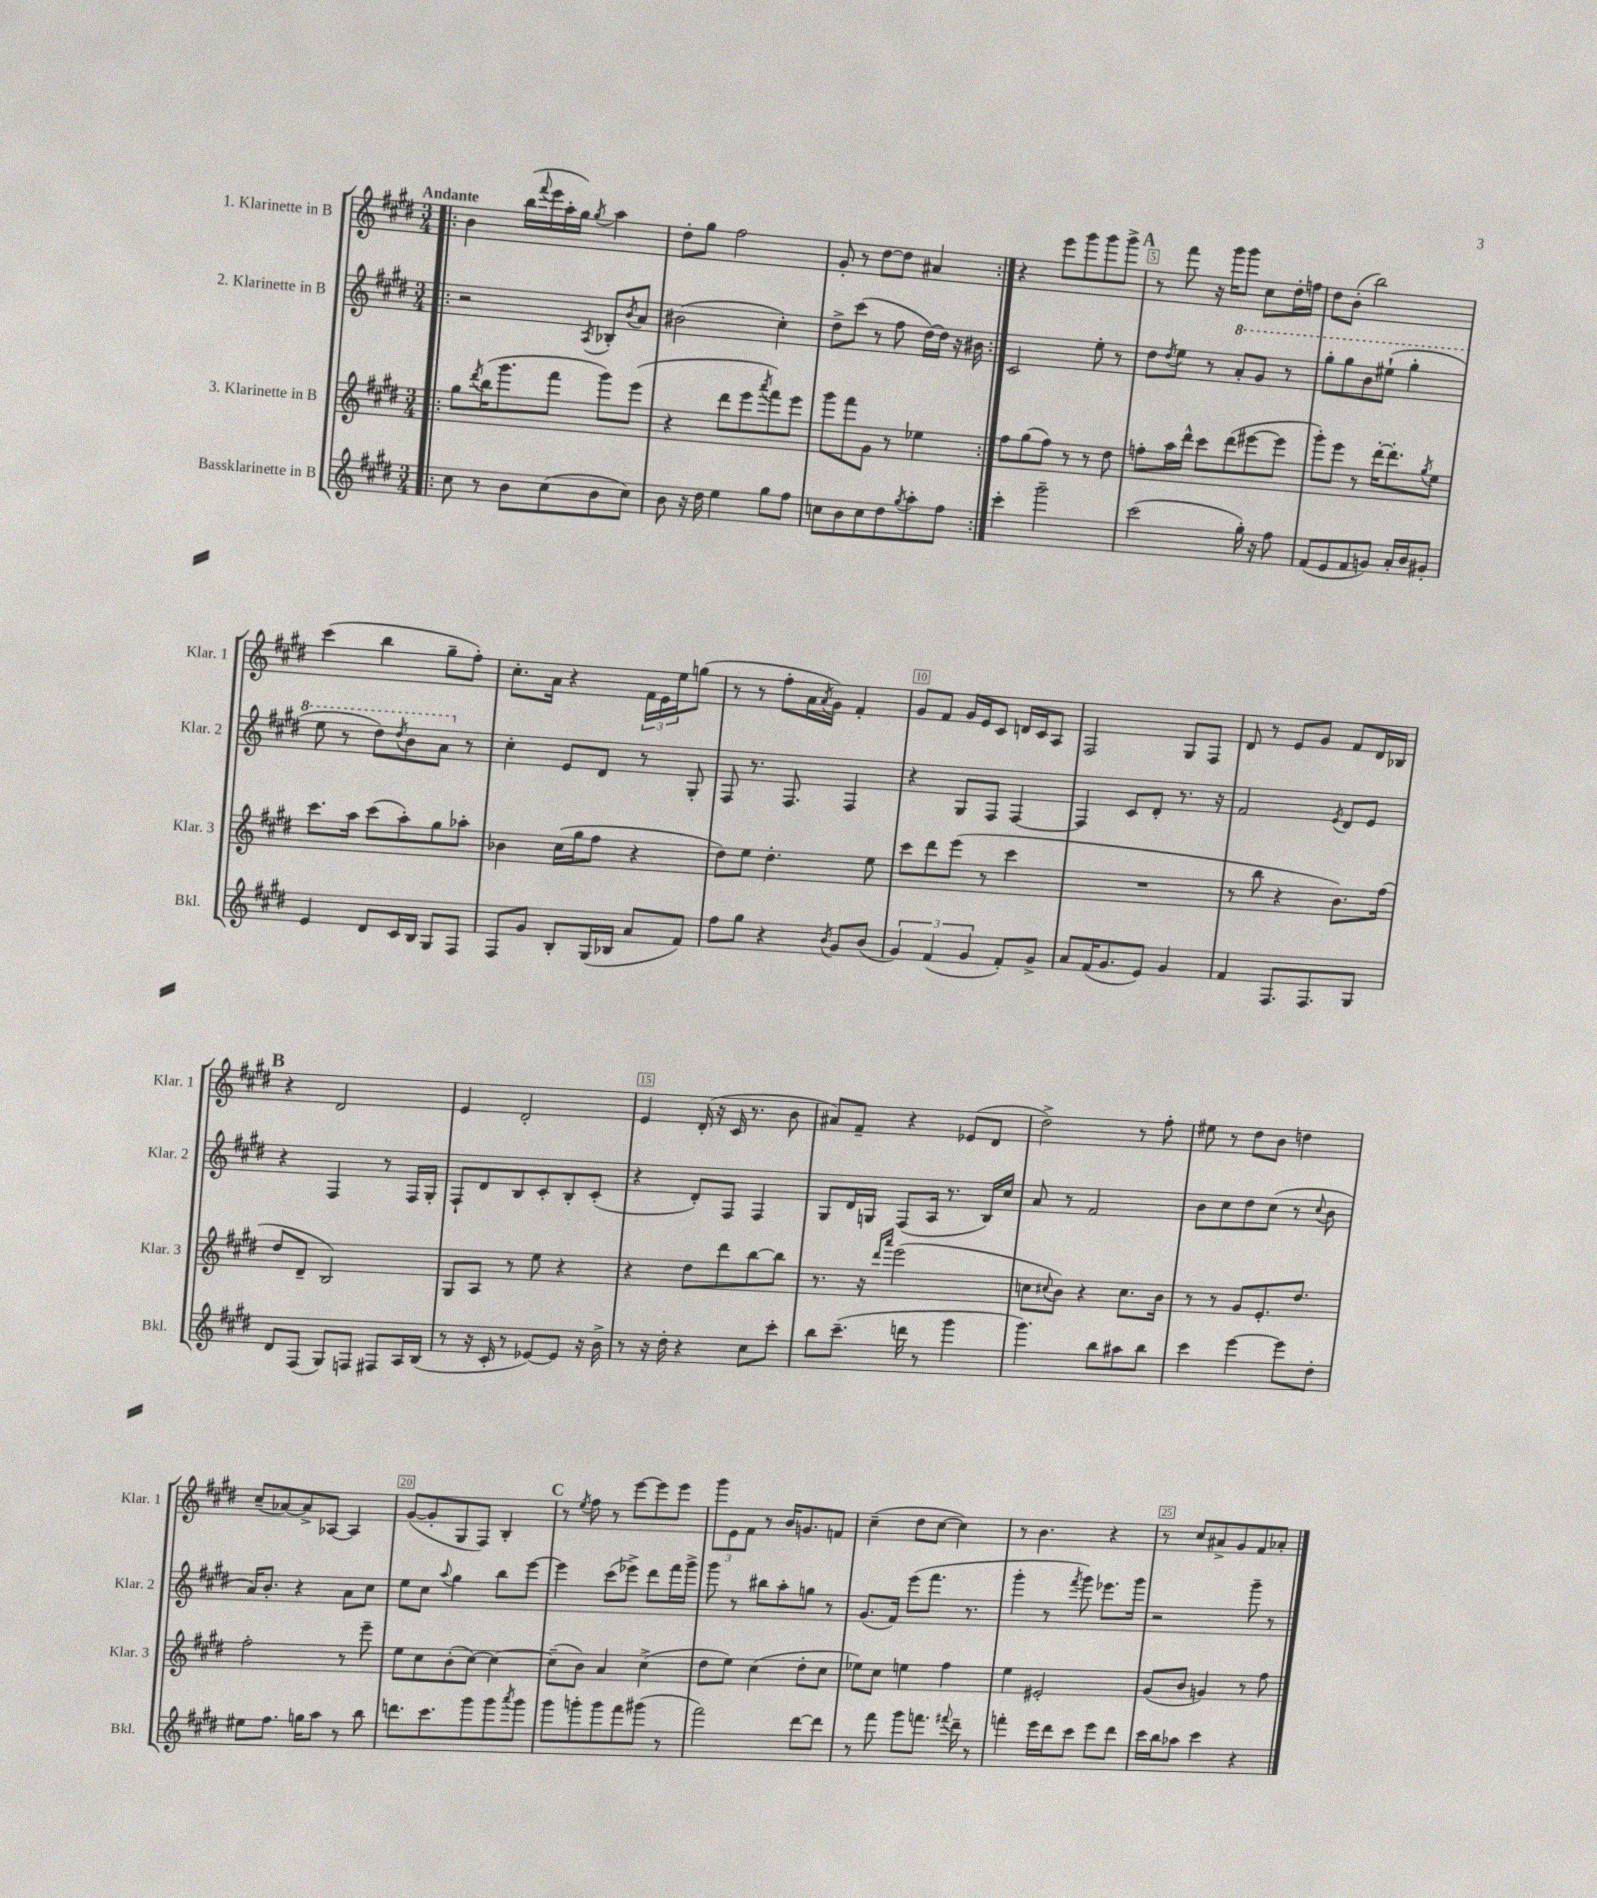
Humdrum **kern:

**kern	**kern	**kern	**kern
*staff4	*staff3	*staff2	*staff1
*clefG2	*clefG2	*clefG2	*clefG2
*k[f#c#g#d#]	*k[f#c#g#d#]	*k[f#c#g#d#]	*k[f#c#g#d#]
*M3/4	*M3/4	*M3/4	*M3/4
=!|:	=!|:	=!|:	=!|:
8cc#	8gg#	2r	4b
.	8qddd#	.	.
8r	(16bb	.	.
.	8.ggg#	.	.
8b	.	.	(16bb
.	.	.	8qqfff#
.	.	.	16eee
(8cc#	8fff#	.	16aa'
.	.	.	16gg#)
.	.	8qA	8qgg#
8b	8ggg#)	8B-'	4aa
.	.	8qb	.
8cc#)	(8eee	8a	.
=	=	=	=
8b	4r	(2b#	8dd#'
16r	.	.	8gg#
16dd#	.	.	.
4ee	8ddd#	.	2ff#
.	8eee	.	.
.	8qaaa	.	.
8gg#	8fff#)	4cc#')	.
8ff#	8eee	.	.
=	=	=	=
8cc	8ggg#	8dd#^	8g#'
8b	8fff#	(8ccc#	8r
8cc	8g#	8r	[8dd#
8dd#	8r	8ff#	8dd#]
8qgg#	.	.	.
8aa'	4ee-	[16dd#)	4a#
.	.	16dd#]	.
8ff#	.	16r	.
.	.	16b#	.
=:|!	=:|!	=:|!	=:|!
4ccc#'	8ff#	2c#	4r
.	(8gg#	.	.
2ggg#~	8ff#)	.	8eee
.	8r	.	8ggg#
.	8r	8ee'	8ggg#
.	8dd#	8r	8ggg#^
=	=	=	=
(2ccc#	8ff'	8dd#	8r
.	.	8qdd#	.
.	16aa	8ee	8fff#
.	16ddd#^^	.	.
.	8ccc#	8r	16r
.	.	.	16ggg#
.	(8ddd#	8aa'	8ggg#
16gg#')	[8eee#	8gg#	8cc#
16r	.	.	.
8ff#	8eee#]	8r	16dd#'
.	.	.	16ff
=	=	=	=
(8f#	8ggg#')	8ggg#'	8dd#
8e	8eee	8ggg#	(8b'
8f#	8r	8bb	2bb)
8g)	[16ddd#'	(8eee#`	.
.	8.ddd#']	.	.
16a'	.	4ggg#'	.
16b	.	.	.
.	8qgg#	.	.
8g#'	8ee	.	.
=	=	=	=
4e	8.ccc#	8eee	(4ccc#
.	.	8r	.
.	16aa	.	.
8d#	(8ccc#	8ddd#)	4bb
.	.	8qddd#	.
16c#	8aa')	8bb	.
16B	.	.	.
8G#	8gg#	8aa	8gg#~
8F#	8aa-'	8r	8ff#')
=	=	=	=
8F#	4b-	4cc#'	8.cc#'
8g#	.	.	.
.	.	.	16a
8B'	(16cc#	8e	4r
.	16gg#	.	.
(16G#	8ff#	8d#	.
16B-	.	.	.
8a	4r	8r	24f#
.	.	.	24e
.	.	.	24ee
8f#)	.	8G#'	(8gg
=	=	=	=
8ff#	8dd#)	8F#	8r
8gg#	8ee	8.r	8r
4r	4.dd#'	.	8ff#'
.	.	8.F#	.
.	.	.	16a
.	.	.	8qa
.	.	.	16g#)
8qb	.	.	.
8g#	.	4F#	4f#'
(8b	8ee	.	.
=	=	=	=
6g#)	8ccc#	4r	8g#
.	8ddd#	.	8f#
(6f#	.	.	.
.	(8eee	8G#	16g#
.	.	.	16e
6g#	.	.	.
.	8r	8F#	8c#
8f#')	4ccc#	[4F#	16d
.	.	.	16c#
8g#^	.	.	8A
=	=	=	=
8a	2.r	4F#]	2F#
(16f#	.	.	.
8.g#	.	.	.
.	.	8c#	.
8e)	.	8d#'	.
4g#	.	8.r	8G#
.	.	.	8F#
.	.	16r	.
=	=	=	=
4f#	8r	2f#	8d#
.	8bb	.	8r
8.F#	4r	.	8e
.	.	.	8g#
8.F#	.	.	.
.	.	8qe	.
.	8.b)	8d#	8f#
8G#	.	8e	16d#
.	(16ff#	.	16B-
=	=	=	=
8d#	8dd#	4r	4r
(8F#	8d#~	.	.
8G#)	2B)	4F#	2d#
8F	.	.	.
8F#	.	8r	.
16A	.	16F#	.
(16B	.	16G#'	.
=	=	=	=
8r	8G#	8F#`	4e
16r	8A	8d#	.
16c#'	.	.	.
8r	8r	8B	2d#'
[8e-)	8ee	8c#'	.
8e-]	4r	8B'	.
16r	.	(8c#'	.
16b^	.	.	.
=	=	=	=
8r	4r	4r	4e
16r	.	.	.
16dd#'	.	.	.
4r	8dd#	8d#')	(16d#'
.	.	.	16r
.	8ddd#	8F#	16c#
.	.	.	8.r
8cc#	[8bb	4F#	.
8ccc#'	8bb]	.	8b
=	=	=	=
8bb	8.r	8G#	8a#)
(8.ccc#~	.	16d#	8f#~
.	16r	16G	.
.	16qqddd#	.	.
.	16qqaaa	.	.
.	(2eee	(8F#	4r
16ddd	.	.	.
8r	.	16A	.
.	.	8.r	.
4ggg#	.	.	(8e-
.	.	16B)	8d#
.	.	16cc#	.
=	=	=	=
4.ggg#)	8cc	8a	2dd#^)
.	8qqcc#	.	.
.	8b)	8r	.
.	4r	2f#	.
8bb	.	.	.
8aa#	8.cc#	.	8r
8bb	.	.	8ff#'
.	16b	.	.
=	=	=	=
4ccc#	8r	8b	8ee#
.	8r	8cc#	8r
[4eee	8g#	8dd#	8dd#
.	8.e'	(8cc#	8b
8eee]	.	8r	4dd
.	8.dd#	.	.
.	.	8qqcc#	.
8dd#'	.	8b	.
=	=	=	=
8ee#	2ff#'	16a)	(8cc#~
.	.	8.b'	.
8.ff#	.	.	[8a-)
.	.	4r	8a-^]
16gg	.	.	.
8aa	.	.	[8A-
8r	8r	8a	4A-]
8bb	8eee~	8cc#	.
=	=	=	=
8.ddd	8ee	8ee	([8g#
.	8cc#	8cc#	8g#']
8.ccc#	.	.	.
.	.	8qqaa	.
.	(8b'	4gg#	8G#
8ggg#	[8cc#)	.	8F#)
8ggg#	4cc#_	8bb	4B'
8qaaa	.	.	.
8ggg#	.	[8eee	.
=	=	=	=
8ggg#	(8cc#~]	4eee]	8r
.	.	.	8qee
8ggg'	8b)	.	8ff#
8ggg	4a	(8ccc#	8r
8fff#	.	8eee-^)	[8eee
(8ggg#	(4cc#^	8ddd#	8eee]
8r	.	16fff#	8eee
.	.	16ggg#^	.
=	=	=	=
2fff#)	8dd#	8ggg#	12ggg#
.	.	.	12e
.	8ee)	8r	.
.	.	.	12f#
.	(4cc#	8bb#	8r
.	.	8aa'	16b
.	.	.	8.g
[8ddd#	8dd#'	8gg	.
8ddd#]	8cc#	8r	8f
=	=	=	=
8r	8ee-)	(8.g#	(4cc#~
8fff#	8cc#	.	.
.	.	16f#)	.
8ggg#	4ee	(8eee	8dd#
8.fff	.	8.fff#	[8cc#
.	4ff#	.	4cc#])
8qqfff#	.	.	.
16ddd#~	.	8.r	.
8r	.	.	.
=	=	=	=
4fff'	4ee	4ggg#'	8r
.	.	.	4.b
16eee	2e#'	8r	.
16ddd#	.	.	.
.	.	8qfff#	.
8ccc#	.	8ggg#)	.
8eee	.	8.eee-	4r
8ddd#	.	.	.
.	.	16ggg#	.
=	=	=	=
16ccc#	(8g#	2r	8r
16bb	.	.	.
8aa-	8b	.	8cc#
4ccc#	4g)	.	8a#^
.	.	.	8g#
4r	8r	8ggg#~	8f#
.	8ff#	8r	8a-'
==	==	==	==
*-	*-	*-	*-
